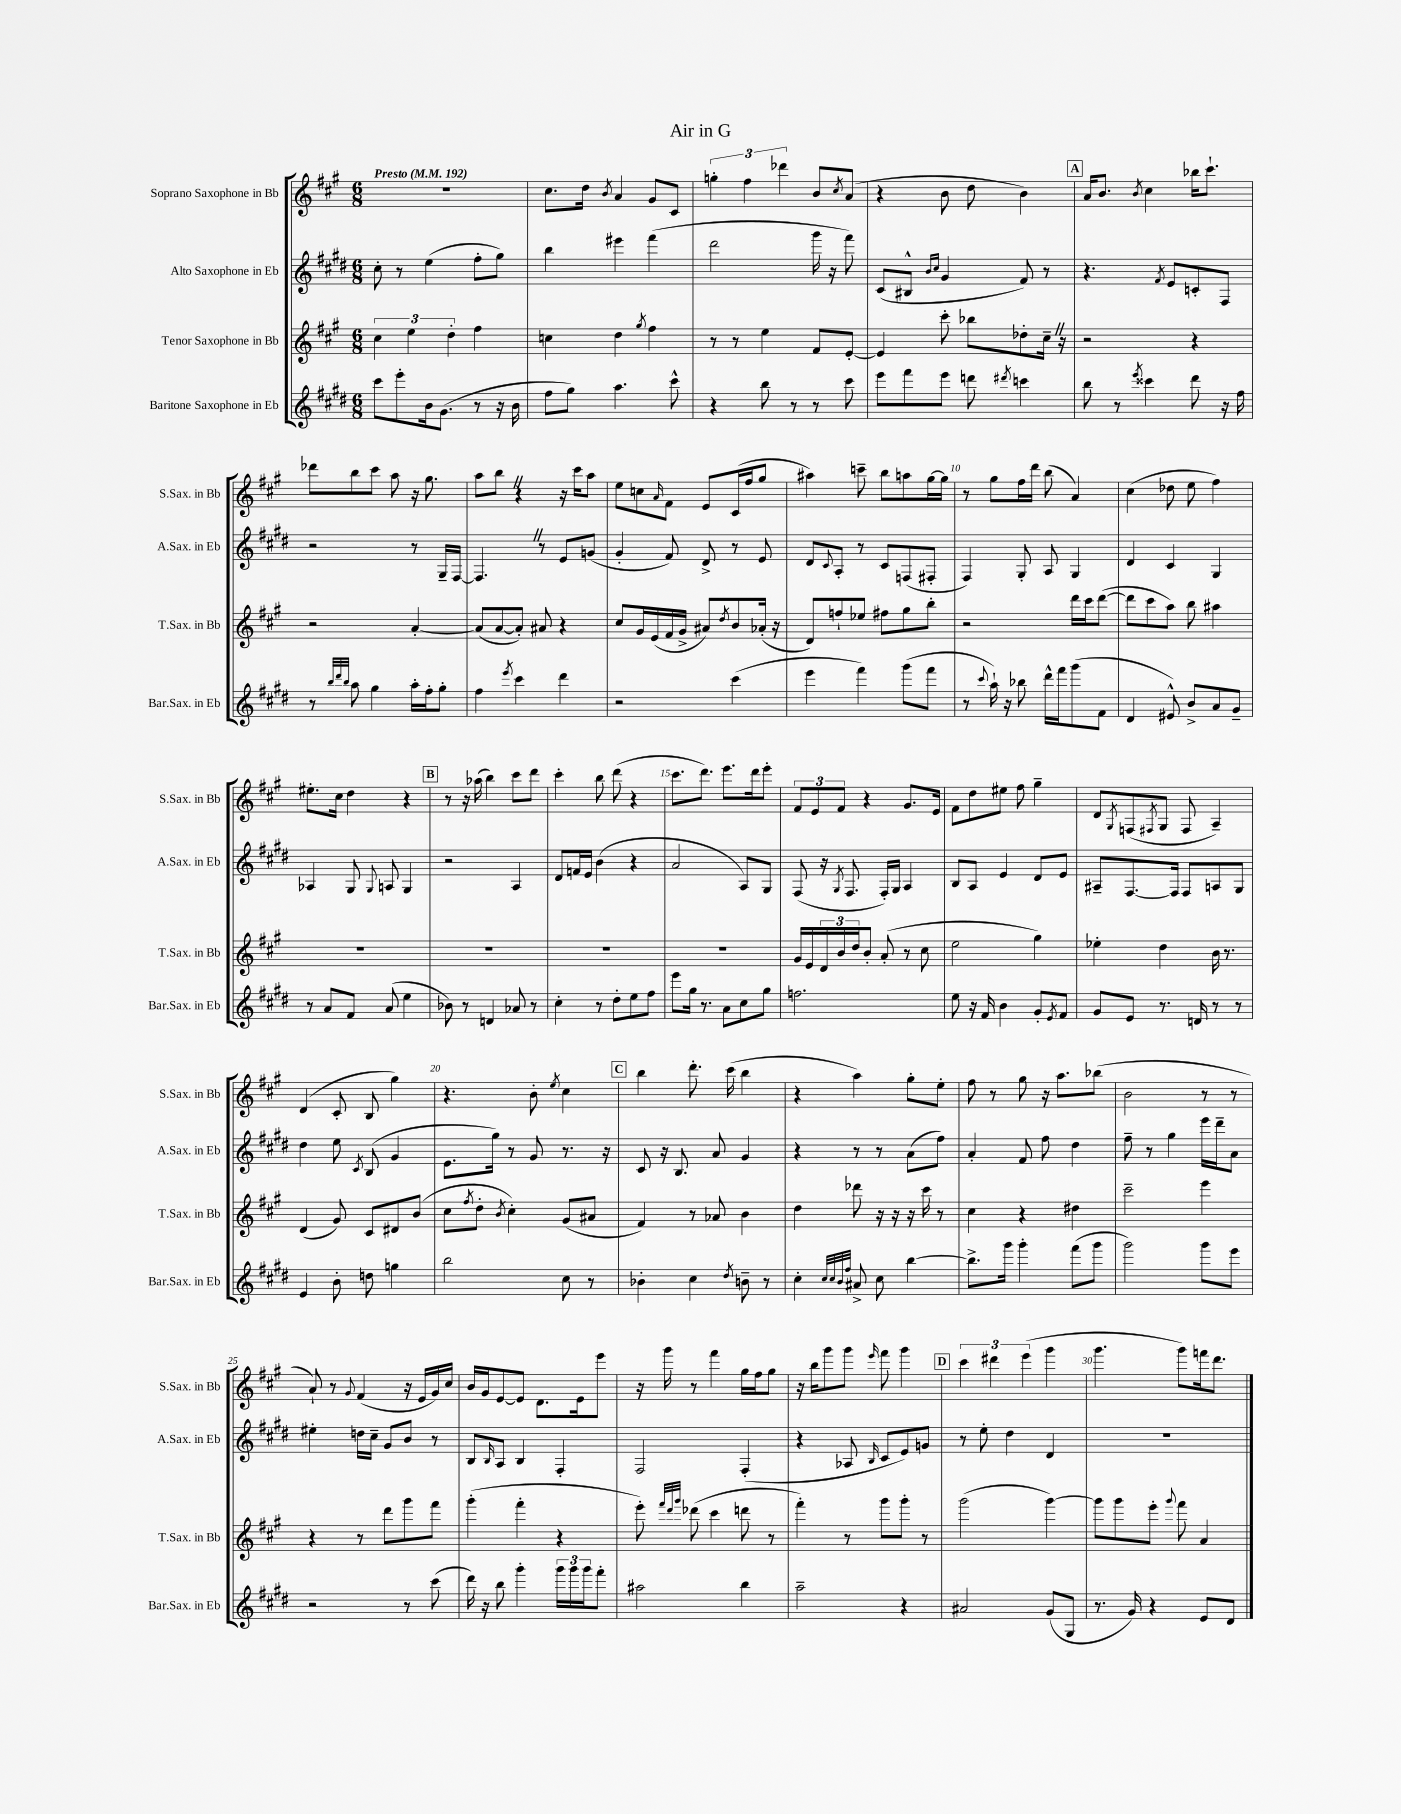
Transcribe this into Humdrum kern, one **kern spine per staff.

**kern	**kern	**kern	**kern
*staff4	*staff3	*staff2	*staff1
*clefG2	*clefG2	*clefG2	*clefG2
*k[f#c#g#d#]	*k[f#c#g#]	*k[f#c#g#d#]	*k[f#c#g#]
*M6/8	*M6/8	*M6/8	*M6/8
*MM192	*MM192	*MM192	*MM192
8ccc#	6cc#	8cc#'	2.r
8eee'	.	8r	.
.	6ee	.	.
16b	.	(4ee	.
(8.g#	.	.	.
.	6dd'	.	.
8r	4ff#	8ff#'	.
16r	.	8gg#)	.
16b	.	.	.
=	=	=	=
8ff#	4cc	4bb	8.cc#
8gg#)	.	.	.
.	.	.	16dd
.	.	.	8qb
4.aa	4dd	4eee#	4a
.	8qgg#	.	.
.	4ff#	(4fff#	8g#
8ccc#^^	.	.	8c#
=	=	=	=
4r	8r	2ddd#	6gg'
.	8r	.	.
.	.	.	6ff#
8bb	4ee	.	.
.	.	.	6ddd-
8r	.	.	.
8r	8f#	16ggg#	8b
.	.	16r	.
.	.	.	8qcc#
8ccc#	[8e'	8fff#)	(8a
=	=	=	=
8eee	4e]	(8c#	4r
8fff#	.	8B#^^	.
.	.	16qqb	.
.	.	16qqcc#	.
8eee	8ccc#'	4g#	8b
8ddd	8bb-	.	8dd
8qddd#	.	.	.
4ccc	8dd-'	8f#)	4b)
.	16cc#~	8r	.
.	16r	.	.
=	=	=	=
8bb	2r	4.r	16a
.	.	.	8.b
8r	.	.	.
8qeee	.	.	8qb
4ccc##	.	.	4cc#
.	.	8qf#	.
.	.	8e	.
8ddd#	4r	8c'	16bb-
.	.	.	8.ccc#`
16r	.	8F#	.
16ff#	.	.	.
=	=	=	=
8r	2r	2r	8ddd-
32qqbb	.	.	.
32qqddd#	.	.	.
32qqbb	.	.	.
8aa	.	.	8bb
4gg#	.	.	8ccc#
.	.	.	8aa
16aa'	[4a'	8r	16r
16ff#'	.	.	8.gg#
8gg#'	.	16G#~	.
.	.	[16F#	.
=	=	=	=
4ff#	(8a]	4.F#]	8aa
.	[8a	.	8bb
8qeee	.	.	.
4ccc#	8a'])	.	4r
.	8a#	8r	.
4ddd#	4r	8e	16r
.	.	.	16ccc#
.	.	(8g	8aa
=	=	=	=
2r	8cc#	4g#'	8ee
.	16g#	.	8cc
.	(16e	.	.
.	.	.	16qqa
.	16f#	8f#)	8f#
.	16g#^	.	.
.	8a#)	8d#^	8e
.	8qdd	.	.
(4ccc#	8b	8r	(16c#
.	.	.	16ff#
.	(16a-'	8e	8gg#
.	16r	.	.
=	=	=	=
4eee	8d)	8d#	4aa#)
.	.	8qqc#	.
.	8ff`	8A'	.
4fff#)	8ee-	8r	8ccc~
.	8ff#	8c#	8bb
(8ggg#	8gg#	(8F	8aa
8fff#	8bb'	8F#'	[16gg#
.	.	.	16gg#]
=	=	=	=
8r	2r	4F#)	8r
8qqccc#	.	.	.
16aa`)	.	.	8gg#
16r	.	.	.
8bb-	.	8G#'	16ff#
.	.	.	16ddd
16ddd#^^	.	8A	(8bb
16fff#	.	.	.
(8ggg#	16ddd	4G#	4a)
.	16ccc#	.	.
8f#	([8ddd	.	.
=	=	=	=
4d#	8ddd]	4d#	(4cc#
.	8ccc#	.	.
8e#^^)	8aa)	4c#	8dd-
8b^	8bb	.	8ee
8a	4aa#	4G#	4ff#)
8g#~	.	.	.
=	=	=	=
8r	2.r	4A-	8.ee#'
8a	.	.	.
.	.	.	16cc#
8f#	.	8G#	4dd
.	.	8qqG#	.
(8a	.	8A	.
4ee	.	4G#	4r
=	=	=	=
8b-)	2.r	2r	8r
8r	.	.	16r
.	.	.	(16aa-
4d	.	.	4bb)
8a-	.	4A	8ccc#
8r	.	.	8ddd
=	=	=	=
4cc#'	2.r	8d#	4ccc#'
.	.	16f	.
.	.	16e	.
8r	.	(4b	8bb
8dd#'	.	.	(8ddd
8ee	.	4r	4r
8ff#	.	.	.
=	=	=	=
8eee	2.r	2a	8.ccc#
16gg#	.	.	.
8.r	.	.	8.ddd)
8a	.	.	8.eee
8cc#	.	8A)	.
.	.	.	16ddd
8gg#	.	8G#	8eee'
=	=	=	=
2.ff	16g#	(8F#	12f#
.	16e	.	.
.	.	.	12e
.	24d	16r	.
.	24b	.	12f#
.	.	8qG#	.
.	.	8.F#	.
.	24dd	.	.
.	8b'	.	4r
.	(8a'	16F#')	.
.	.	16G#	.
.	8r	4A	8.g#
.	8cc#	.	.
.	.	.	16e
=	=	=	=
8ee	2ee	8B	8f#
16r	.	8A	8dd
16f#	.	.	.
4b	.	4e	8ee#
.	.	.	8ff#
8g#'	4gg#)	8d#	4gg#~
8qe	.	.	.
8f#	.	8e	.
=	=	=	=
8g#	4ee-'	8A#~	8d
.	.	.	8qG#
8e	.	[8.F#	(8F
.	.	.	8qF#
8.r	4dd	.	8G#
.	.	16F#]	.
.	.	8F#	8F#
16d	.	.	.
8r	16b	8A	4A~)
.	8.r	.	.
8r	.	8G#	.
=	=	=	=
4e	(4d	4dd#	(4d
8b'	8g#)	8ee	8c#'
.	.	8qc#	.
8dd	8c#	(8B	8B
4gg	8d#	4g#	4gg#)
.	(8b	.	.
=	=	=	=
2bb	8cc#	8.e	4.r
.	8qff#	.	.
.	8dd'	.	.
.	.	16gg#)	.
.	8qb	.	.
.	4cc#')	8r	.
.	.	8g#	8b'
.	.	.	8qee
8cc#	(8g#	8.r	4cc#
8r	8a#	.	.
.	.	16r	.
=	=	=	=
4b-'	4f#)	8c#	4bb
.	.	16r	.
.	.	8.B	.
4cc#	8r	.	8.ddd'
.	8a-	8a	.
.	.	.	(16ccc#
8qdd#	.	.	.
8b~	4b	4g#	4bb
8r	.	.	.
=	=	=	=
4cc#'	4dd	4r	4r
32qqcc#	.	.	.
32qqcc#	.	.	.
32qqb	.	.	.
32qqff#	.	.	.
8a#^	8ddd-	8r	4aa)
8cc#	16r	8r	.
.	16r	.	.
[4bb	16r	(8a	8gg#'
.	16ccc#	.	.
.	8r	8ff#)	8ee'
=	=	=	=
8.bb^]	4cc#	4a'	8ff#
.	.	.	8r
16ggg#	.	.	.
4ggg#'	4r	8f#	8gg#
.	.	8ff#	16r
.	.	.	8.aa
(8fff#	4dd#	4dd#	.
8ggg#	.	.	(8bb-
=	=	=	=
2ggg#)	2ccc#~	8ff#~	2b
.	.	8r	.
.	.	4gg#	.
8ggg#	4eee	16eee	8r
.	.	16ddd#~	.
8eee	.	8a	8r
=	=	=	=
2r	4r	4ee#'	8a`)
.	.	.	8r
.	.	.	8qqg#
.	8r	16dd	(4f#
.	.	16cc#~	.
.	8ddd	8g#	.
8r	8ggg#	8b	16r
.	.	.	16e
(8ccc#	8fff#	8r	16g#)
.	.	.	16cc#
=	=	=	=
16ddd#)	(4ggg#'	8B	16b
16r	.	.	16g#
.	.	16qqB	.
8bb	.	8A	[8e
4ggg#'	4fff#'	4B	8e]
.	.	.	8.d
24ggg#	4r	4F#'	.
24ggg#	.	.	.
.	.	.	16e
24ggg#	.	.	.
8fff#'	.	.	8eee
=	=	=	=
2aa#	8eee')	2F#	16r
.	.	.	16ggg#
.	32qqfff#	.	.
.	32qqddd	.	.
.	32qqggg#	.	.
.	(8ddd-	.	8r
.	4ccc#	.	4fff#
4bb	8ddd	(4F#'	16gg#
.	.	.	16ff#
.	8r	.	8gg#
=	=	=	=
2aa~	4fff#')	4r	16r
.	.	.	16bb
.	.	.	8ggg#
.	8r	8A-	8ggg#
.	.	16qqB	16qqeee
.	8ggg#	8c#	8fff#
4r	8ggg#'	8e)	4ggg#
.	8r	8g	.
=	=	=	=
2a#	(2ggg#	8r	6ccc#
.	.	8ee'	.
.	.	.	6ddd#
.	.	4dd#	.
.	.	.	(6eee
(8g#	[4ggg#)	4d#	4ggg#
8G#	.	.	.
=	=	=	=
8.r	8ggg#]	2.r	4.ggg#
.	8ggg#	.	.
16g#)	.	.	.
4r	8eee'	.	.
.	8qqggg#	.	.
.	8fff#	.	8ggg#)
8e	4a	.	16fff
.	.	.	8.ddd
8d#	.	.	.
==	==	==	==
*-	*-	*-	*-
